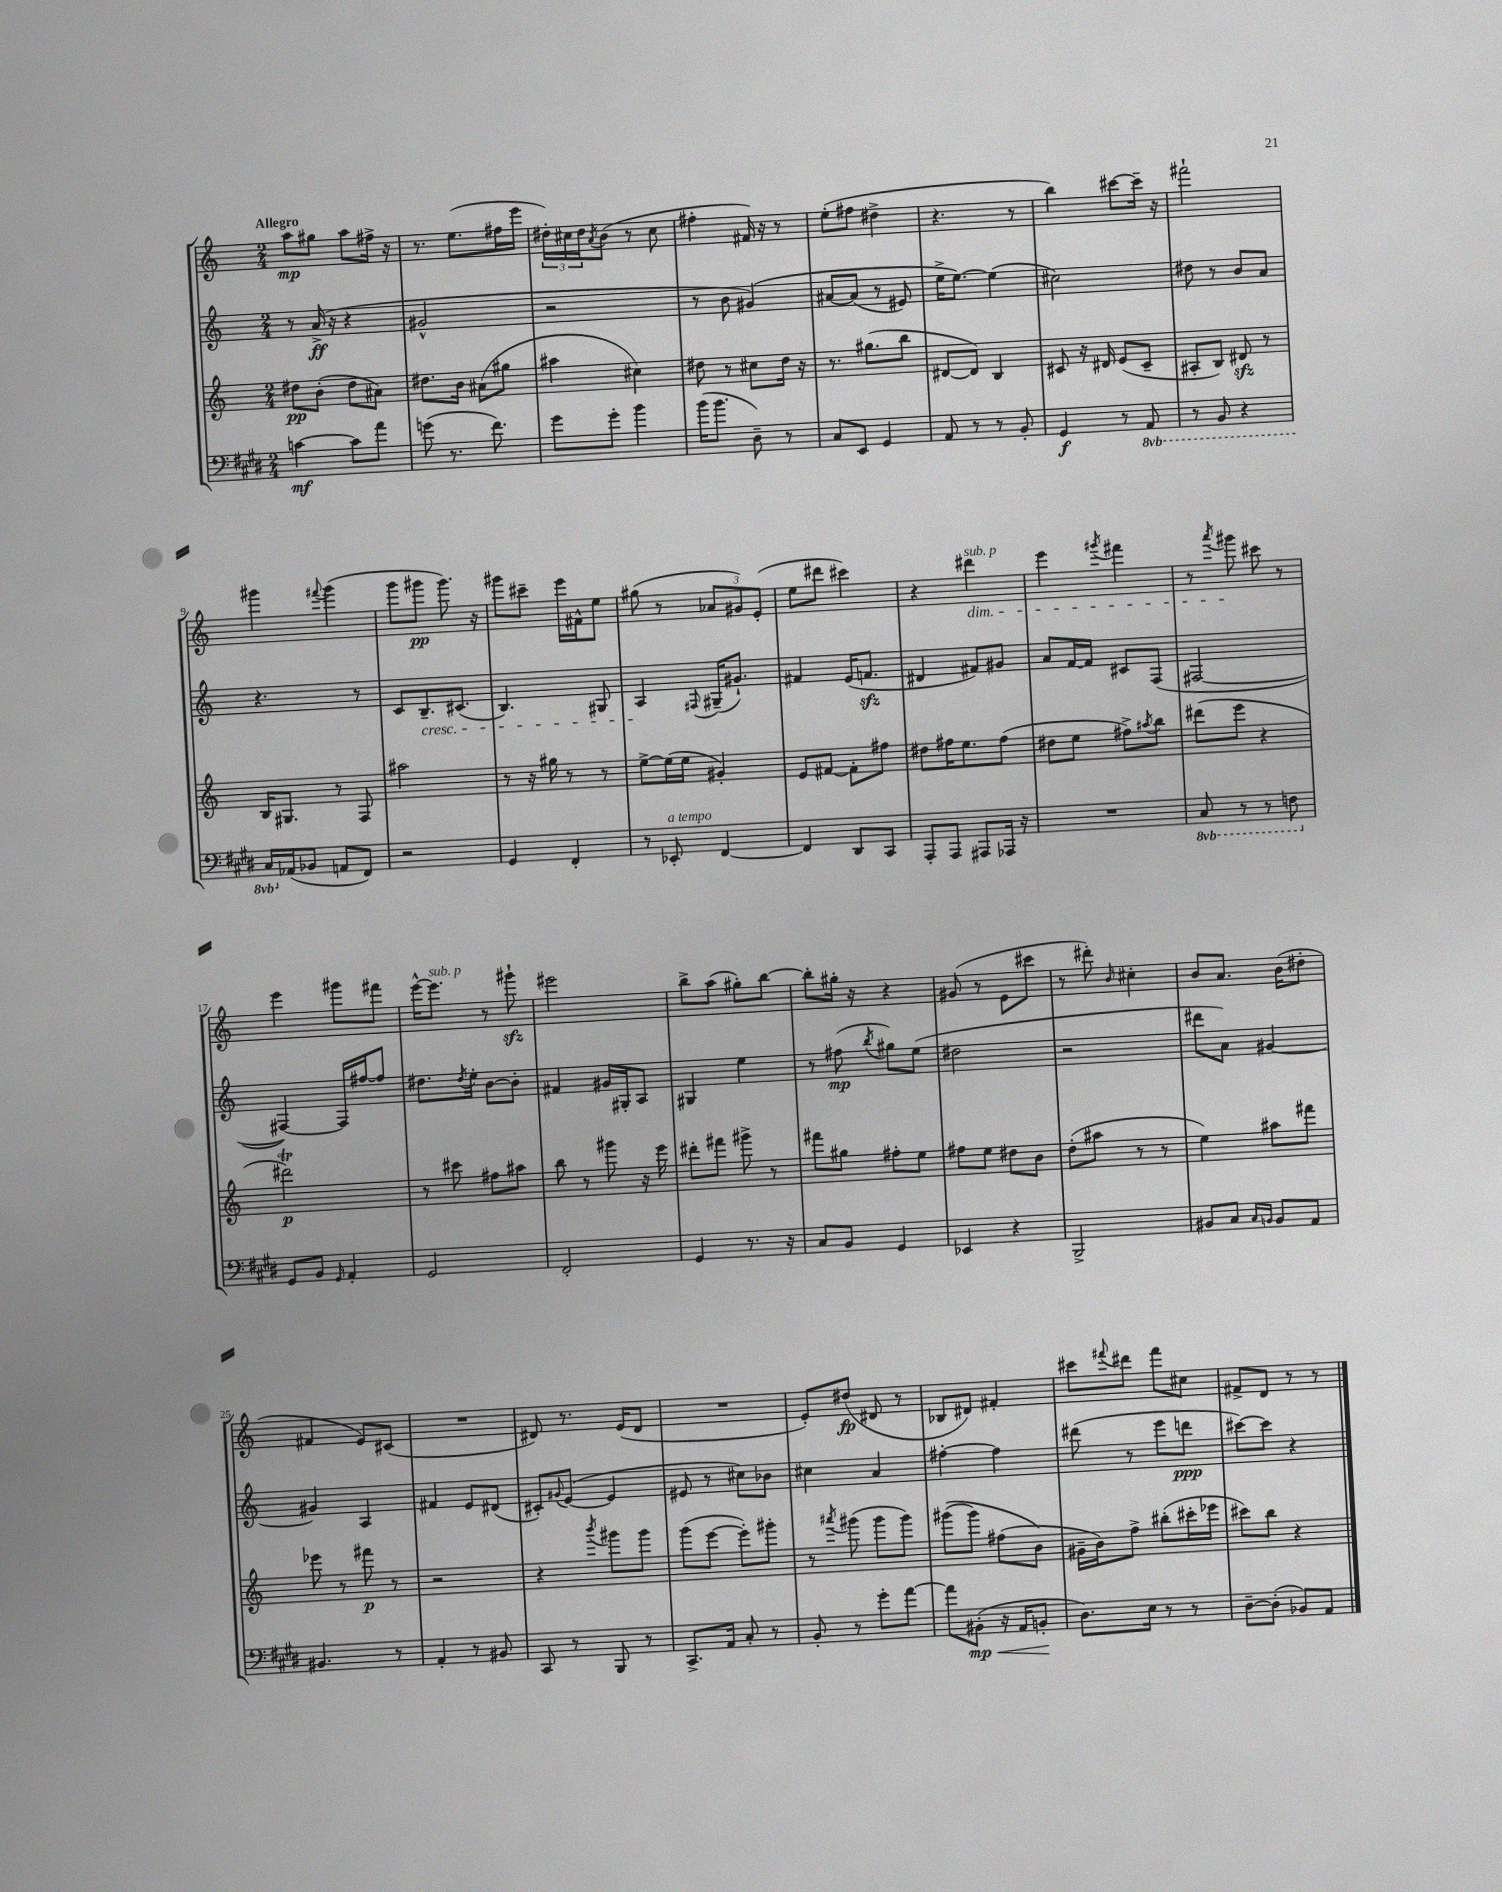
<<
\new StaffGroup <<
\new Staff = "s0" {
    \clef treble \key c \major \numericTimeSignature \time 2/4 \tempo "Allegro"
    a''8\mp gis''8 a''8 fis''16-> r16 |
    r8. e''8.( fis''16 e'''16 |
    \tuplet 3/2 { dis''16-.) cis''16 dis''16 } \acciaccatura { a'8 } b'8( r8 cis''8 |
    fis''4-. fis'16) r16 r8 |
    e''8-.( fis''8 dis''4-> |
    r4. r8 |
    b''4) cis'''8~ cis'''16-- r16 |
    fis'''2-! |
    gis'''4 \appoggiatura { fis'''8 } gis'''4( |
    g'''8 gis'''8\pp gis'''8.) r16 |
    gis'''8 cis'''8-- e'''16 fis'16-^ e''8 |
    gis''8( r8 \tuplet 3/2 { aes'8 gis'8) e'8-.( } |
    e''8 dis'''8 cis'''4) |
    r4 dis'''4\dim^\markup { \italic "sub. p" } |
    e'''4 \acciaccatura { gis'''8 } fis'''4 |
    r8 \acciaccatura { a'''8 } gis'''8\! cis'''8 r8 |
    e'''4 gis'''8 fis'''8 |
    e'''16~-^ e'''8.^\markup { \italic "sub. p" } r8 gis'''8-!\sfz |
    eis'''2 |
    b''8-> a''8( gis''8-.) b''8~ |
    b''8-. gis''16-. r16 r4 |
    gis'8( r8 e'8 cis'''8 |
    r8 dis'''8-.) \grace { b'16 } cis''4-. |
    b'8 a'8. b'16( dis''8-. |
    fis'4 e'8) cis'8( |
    R2 |
    dis'8) r8. e'16( dis'8 |
    R2 |
    e'8-.) dis''8\fp( dis'8 r8 |
    bes8 dis'8) fis'4-. |
    cis'''8 \appoggiatura { fis'''8 } dis'''8 fis'''8 cis''8 |
    fis'8-> d'8 r8 r8 \bar "|." |
}
\new Staff = "s1" {
    \clef treble \key c \major \numericTimeSignature \time 2/4
    r8 a'16->\ff( r16 r4 |
    gis'2-^ |
    r2 |
    r8 b'8 gis'4)\( |
    ais'8~ ais'8( r8 eis'8) |
    e''16-> e''8.~\) e''4( |
    cis''2) |
    dis''8 r8 b'8 a'8 |
    r4. r8 |
    c'8 b8.--\cresc cis'8.( |
    b4.) gis8 |
    a4\! \appoggiatura { fis8 } gis16--( gis'8.-!) |
    fis'4 e'16( f'8.\sfz |
    dis'4 fis'8) gis'8 |
    a'8 f'16~ f'16 cis'8 f8( |
    fis2~ |
    fis4~) fis16 fis''16~ fis''8 |
    dis''8. \acciaccatura { dis''8 } e''16-. b'8~ b'8-. |
    fis'4 gis'16 gis16-. a8 |
    gis4 e''4 |
    r8 fis''8\mp( \acciaccatura { b''8 } gis''8) e''8( |
    dis''2 |
    r2 |
    dis'''8 a'8) gis'4~ |
    gis'4 a4 |
    fis'4 e'8 dis'8( |
    cis'8-.) \appoggiatura { gis'8 } e'8~( e'4 |
    eis'8 r8 cis''8) bes'8 |
    cis''4 a'4 |
    fis''4~-. fis''4 |
    dis'''8( r8 e'''8 d'''8\ppp |
    cis'''8~) cis'''8 r4 \bar "|." |
}
\new Staff = "s2" {
    \clef treble \key c \major \numericTimeSignature \time 2/4
    dis''8\pp b'8-.( dis''8 ais'8) |
    dis''8. b'16 ais'8( gis''8 |
    ais''4 cis''4) |
    dis''8 r8 cis''8 dis''16 r16 |
    r8. gis''8.( b''8 |
    dis'8~ dis'8) b4 |
    cis'8 r16 dis'16 e'8( cis'8-- |
    ais8-. b8) dis'8\sfz r8 |
    b16 gis8. r8 f8 |
    ais''2 |
    r8 r16 gis''16 r8 r8 |
    e''8~-> e''16( e''16 gis'4-.) |
    e'8 fis'8~ fis'8-. fis''8 |
    dis''8 fis''16 e''8. fis''8( |
    dis''8 e''8 fis''8->) \acciaccatura { ais''8 } b''8 |
    dis'''8( e'''8 r4 |
    dis'''2\trill\p) |
    r8 cis'''8 fis''8 ais''8 |
    b''8 r8 gis'''8 r16 e'''16 |
    dis'''8-. fis'''8 gis'''8-> r8 |
    fis'''8 gis''8 fis''8-. e''8 |
    fis''8 e''8 dis''8 b'8 |
    d''8-.( ais''8 r8 r8 |
    e''4) ais''8 fis'''8 |
    ees'''8 r8 fis'''8\p r8 |
    r2 |
    r4 \acciaccatura { b'''8 } gis'''8 gis'''8 |
    g'''8( e'''8~ e'''8-.) gis'''8-. |
    r8 \acciaccatura { ais'''8 } gis'''8( gis'''8 gis'''8) |
    gis'''8(\( gis'''8) fis''8( b'8\) |
    gis'16-- b'16) f''8-> bis''8-.( cis'''16-. ees'''16 |
    cis'''8) b''8 r4 \bar "|." |
}
\new Staff = "s3" {
    \clef bass \key e \major \numericTimeSignature \time 2/4 \set Staff.ottavationMarkups = #ottavation-simple-ordinals
    c'4~\mf c'8 a'8 |
    g'8( r8. fis'8.) |
    gis'8 gis'8-. b'4 |
    b'16( b'8. dis8--) r8 |
    cis8 e,8 gis,4 |
    a,8 r8 r8 b,8-. |
    gis,4\f r8 \ottava #-1 a,,8 |
    r8 b,,8 r4 |
    cis,16 \ottava #0 aes,16( bes,8 a,8 fis,8) |
    r2 |
    gis,4 fis,4-. |
    r8 ees,8-.^\markup { \italic "a tempo" } fis,4~ |
    fis,4 dis,8 cis,8 |
    a,,8-. a,,8 ais,,8 aes,,16 r16 |
    R2 |
    \ottava #-1 cis,8 r8 r8 f,8 \ottava #0 |
    gis,8 b,8 \grace { gis,16 } a,4-. |
    gis,2 |
    fis,2-. |
    gis,4 r8. r16 |
    cis8 b,8 gis,4 |
    ees,4 r4 |
    b,,2-> |
    bis,8 cis8 \grace { cis16 b,16 } b,8 a,8 |
    bis,4. r8 |
    a,4-. r8 bis,8 |
    cis,8 r8 b,,8 r8 |
    cis,8.-> a,16 cis8-. r8 |
    b,8-. r8 gis'8-. a'8~ |
    a'8 bis,8-.\mp\<( r16 a,16 b,8-.\! |
    dis8.) e16 r8 r8 |
    dis8~-- dis8-.( bes,8) a,8 \bar "|." |
}
>>
>>
